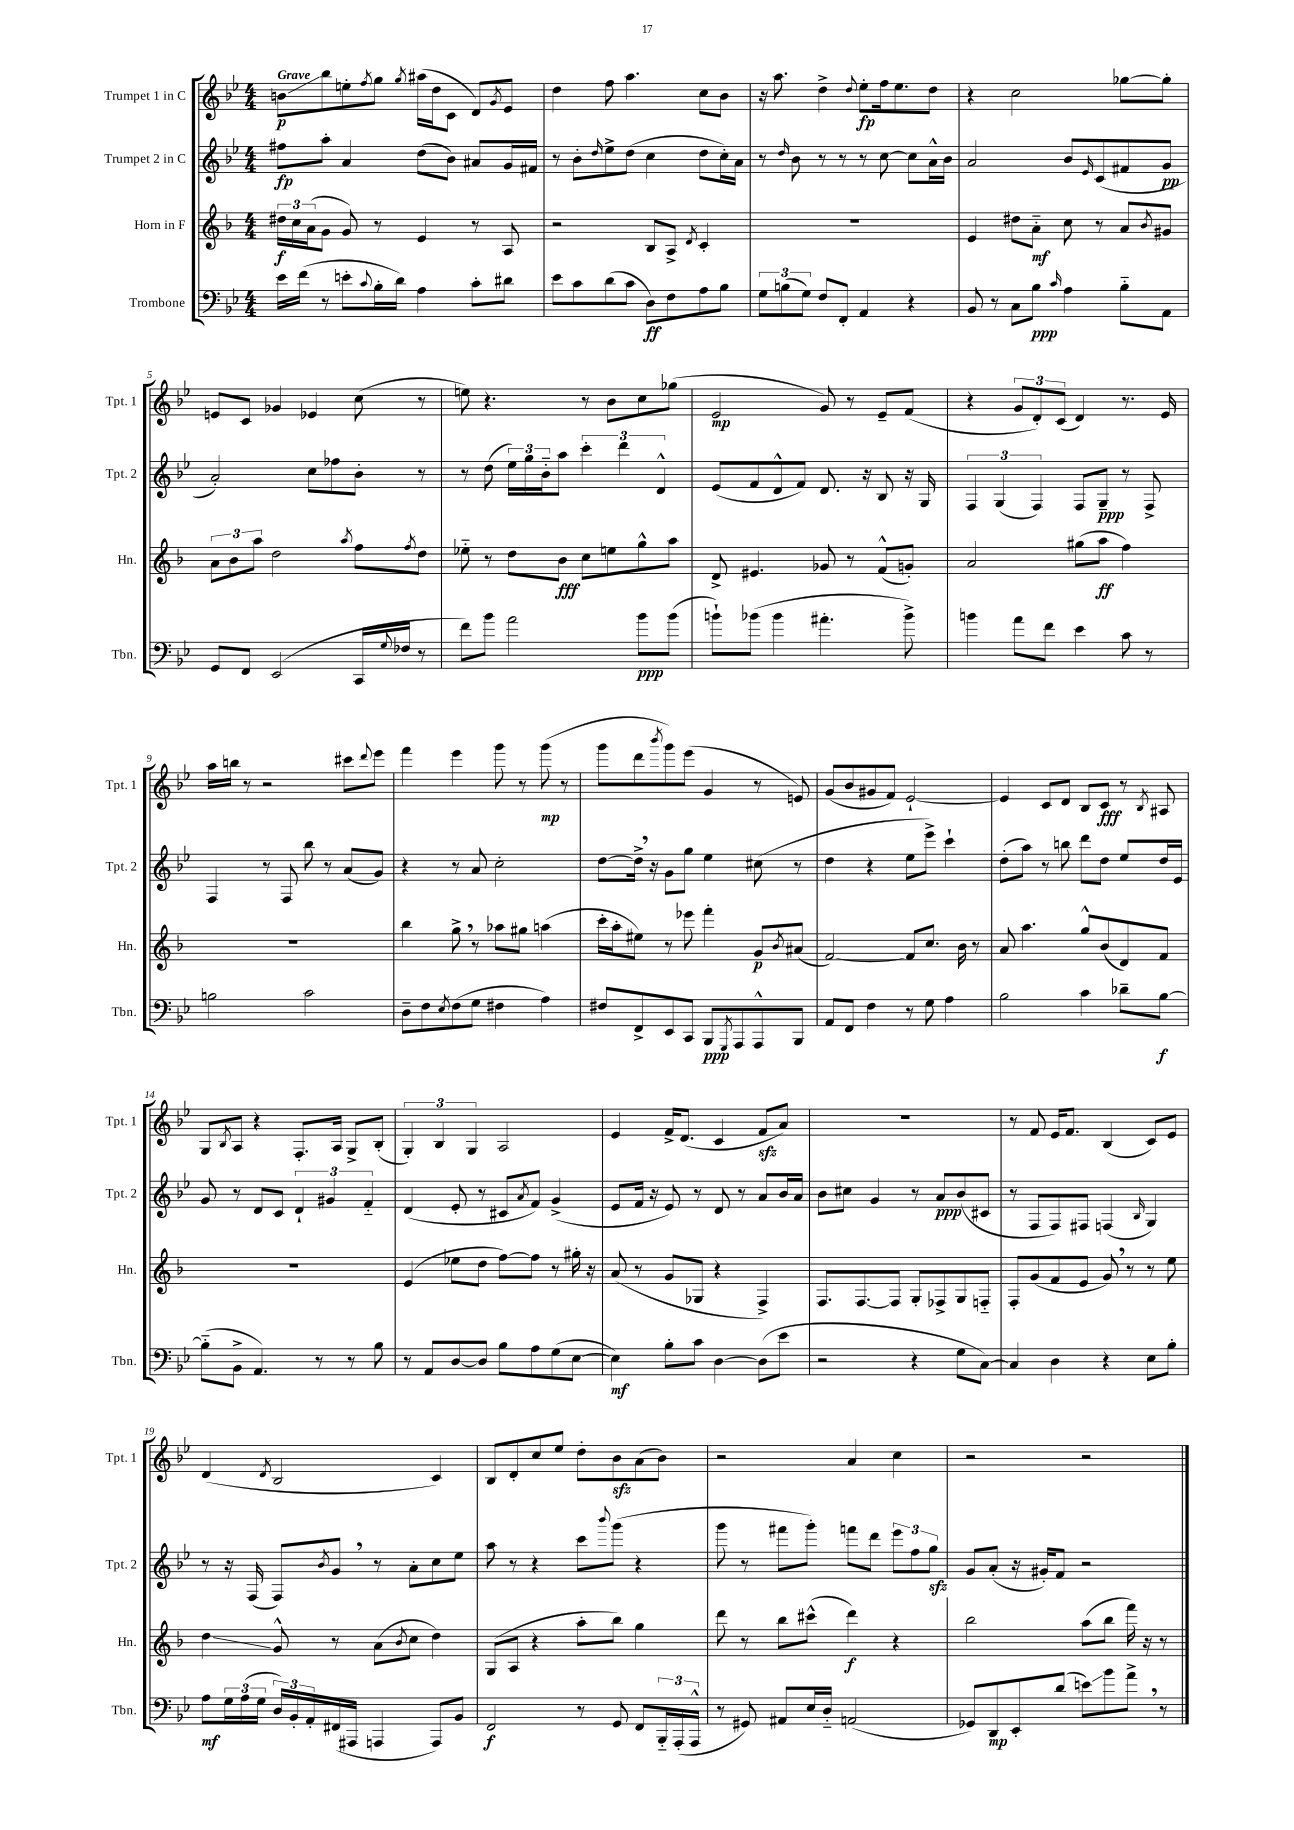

**kern	**kern	**kern	**kern
*staff4	*staff3	*staff2	*staff1
*clefF4	*clefG2	*clefG2	*clefG2
*k[b-e-]	*k[b-]	*k[b-e-]	*k[b-e-]
*M4/4	*M4/4	*M4/4	*M4/4
16e-	24dd#	8ff#	8b
.	24cc	.	.
(16f	.	.	.
.	(24a	.	.
8r	8g	8aa'	8bb-
8e'	8g)	4a	8ee'
8qqc	.	.	8qff
16B-'	8r	.	8gg
16d)	.	.	.
.	.	.	8qgg
4A	4e	(8dd	(16aa#
.	.	.	16dd
.	.	8b-)	8c
8c'	8r	8a#	8d)
.	.	.	8qg
8d#	8A	16g	8e-
.	.	16f#	.
=	=	=	=
8e-	2r	8r	4dd
8c	.	8b-'	.
.	.	16qqdd	.
(8d	.	8ee-^	8ff
8c	.	(8dd	4.aa
8D)	8B-	4cc	.
8F	8A^	.	.
.	8qd	.	.
8A	4c'	8dd	8cc
8B-	.	16cc')	8b-
.	.	16a	.
=	=	=	=
12G	1r	8r	16r
.	.	.	8.aa
(12B	.	.	.
.	.	16qqdd	.
.	.	8b-	.
12G)	.	.	.
8F	.	8r	4dd^
8FF'	.	8r	.
.	.	.	8qqdd
4AA	.	8r	8ee-'
.	.	[8cc	16ff
.	.	.	8.ee-
4r	.	8cc]	.
.	.	16a^^	8dd
.	.	16b-	.
=	=	=	=
8BB-	4e	2a	4r
8r	.	.	.
8C	8dd#	.	2cc
8B-	8a'~	.	.
16qqc	.	.	.
4A	8cc	8b-	.
.	.	16qqe-	.
.	8r	(8c	.
8B-'~	8a	8f#	[8gg-
.	8qb-	.	.
8AA	8g#	8g	8gg-']
=	=	=	=
8GG	12a	2a')	8e
.	12b-	.	.
8FF	.	.	8c
.	12aa	.	.
(2EE-	2dd	.	4g-
.	.	8cc	4e-
.	.	8ff-	.
.	8qaa	.	.
16CC	8ff	8b-'	(8cc
8qqG	.	.	.
16F-	.	.	.
.	8qff	.	.
8r	8dd	8r	8r
=	=	=	=
8f)	8ee-'~	8r	8ee)
8b-	8r	(8dd	4.r
2a	8dd	24ee-)	.
.	.	24gg	.
.	.	24b-'~	.
.	8b-	8aa	.
.	8cc	6ccc'	8r
.	8ee	.	8b-
.	.	6ddd	.
8b-	8gg^^	.	8cc
.	.	6d^^	.
(8b-	8aa	.	(8gg-
=	=	=	=
8b`)	8d^	(8e-	2e-
(8b-	4.e#	8f	.
4b-	.	8d^^	.
.	.	8f)	.
4.a#'	8g-	8.d	8g)
.	8r	.	8r
.	.	16r	.
.	(8f^^	8B-	8e-~
8b-^)	8g')	16r	(8f
.	.	16G	.
=	=	=	=
4b	2a	6F	4r
.	.	(6G	.
8a	.	.	12g
.	.	6F)	12d')
8f	.	.	.
.	.	.	(12c
4e-	(8gg#	8F	4d)
.	8aa	8G~	.
8c	4ff)	8r	8.r
8r	.	8F^	.
.	.	.	16e-
=	=	=	=
2B	1r	4F	16aa
.	.	.	16bb
.	.	.	8r
.	.	8r	2r
.	.	8F	.
2c	.	8bb-	.
.	.	8r	.
.	.	(8a	8ccc#
.	.	.	8qqddd
.	.	8g)	8eee-
=	=	=	=
8D~	4bb-	4r	4fff
8F	.	.	.
8qE-	.	.	.
(8F	8gg^	8r	4eee-
8G	8r	8a	.
4F#	8aa-	2cc'	8ggg
.	8gg#	.	8r
4A)	(4aa	.	(8ggg
.	.	.	8r
=	=	=	=
8F#	16ccc'	[8dd	8ggg
.	16aa'	.	.
8FF^	8ee#)	16dd^]	8ddd
.	.	16r	.
.	.	.	8qbbb-
8EE-	8r	8g	8ggg)
8CC	8eee-	8gg	(8eee-
8BBB-	4fff'	4ee-	4g
8qGGG	.	.	.
8AAA	.	.	.
8AAA^^	8g	(8cc#	8r
.	8qb-	.	.
8BBB-	(8a#	8r	8e)
=	=	=	=
8AA	[2f)	4dd	(8g
8FF	.	.	8b-
4F	.	4r	8g#
.	.	.	8f)
8r	8f]	8ee-	[2e-`
8G	8.cc	8eee-^)	.
4A	.	4ccc`	.
.	16b-	.	.
.	8r	.	.
=	=	=	=
2B-	8a	(8dd'	4e-]
.	4.aa	8aa)	.
.	.	8r	8c
.	.	8bb	8d
4c	8gg^^	8ddd	8B-
.	(8b-	8dd	8c
8d-~	8d)	8ee-	8r
.	.	.	8qB-
[8B-	8f	16dd	8A#
.	.	16e-	.
=	=	=	=
(8B-'~]	1r	8g	8G
.	.	.	8qB-
8BB-^	.	8r	8A
4.AA)	.	8d	4r
.	.	8c	.
.	.	6d`	8.F'
8r	.	.	.
.	.	6g#	.
.	.	.	16A
8r	.	.	8G^
.	.	6f'~	.
8B-	.	.	(8B-'
=	=	=	=
8r	(4e	(4d	6G')
8AA	.	.	.
.	.	.	6B-
[8D	8ee-	8e-'	.
.	.	.	6G
8D]	8dd	8r	.
8B-	[8ff)	8c#	2A
.	.	8qa	.
8A	8ff]	8f)	.
(8G	8r	(4g^	.
[8E-	16gg#'	.	.
.	16r	.	.
=	=	=	=
4E-])	(8a	8e-	4e-
.	8r	16f	.
.	.	16r	.
8B-'	8g	8e-)	16f^
.	.	.	(8.d
8c	8G-	8r	.
[4D	4r	8d	4c
.	.	8r	.
(8D]	4F^)	8a	8f
8e-	.	16b-	8a)
.	.	16a	.
=	=	=	=
2r	8.F	8b-	1r
.	.	8cc#	.
.	[8.F	.	.
.	.	4g	.
.	8F]	.	.
4r	8G'	8r	.
.	8F-^	8a	.
8G	8G	(8b-	.
[8C)	8F'~	8c#	.
=	=	=	=
4C]	8F'	8r	8r
.	(8g	8F	8f
4D	8f	8F)	16e-
.	.	.	8.f
.	8e	8F#	.
4r	8g)	(4F	(4B-
.	8r	.	.
.	.	16qqB-	.
8E-	8r	4G)	8c)
8B-'	8ee	.	8e-
=	=	=	=
8A	4dd	8r	(4d
24G	.	16r	.
(24A	.	.	.
.	.	(16F	.
24G	.	.	.
.	.	.	8qd
24D)	8g^^	8F)	2B-
24BB-'	.	.	.
24AA'	.	.	.
.	.	8qb-	.
(16FF#	8r	8g	.
16AAA#	.	.	.
4AAA	(8a	8r	.
.	8qb-	.	.
.	8cc	8a'	.
8AAA)	4dd)	8cc	4c)
8BB-	.	8ee-	.
=	=	=	=
2FF	(8G	8aa	8B-
.	8A	8r	8d'
.	4r	4r	8cc
.	.	.	8ee-
8r	8aa'	8ccc	8dd'
.	.	8qqbbb-	.
8GG	8bb-)	(8ggg	8b-
8FF	4gg	4r	(8a
24BBB-'~	.	.	8b-)
(24AAA'	.	.	.
24AAA^^	.	.	.
=	=	=	=
8r	8ddd	8ggg	2r
8GG#)	8r	8r	.
8AA#	8bb-	8fff#	.
16E-	(8ccc#^^	8ggg')	.
16D'~	.	.	.
(2AA	4ddd)	8fff	4a
.	.	8ddd	.
.	4r	12eee-	4cc
.	.	12ff	.
.	.	12gg	.
=	=	=	=
8GG-)	2bb-	8g	2r
8DD	.	(8a'	.
8EE-'	.	16r	.
.	.	16g#')	.
(8d	.	8f	.
8e)	(8aa	2r	2r
8b-	8bb-	.	.
8a^	16fff)	.	.
.	16r	.	.
8r	8r	.	.
==	==	==	==
*-	*-	*-	*-
